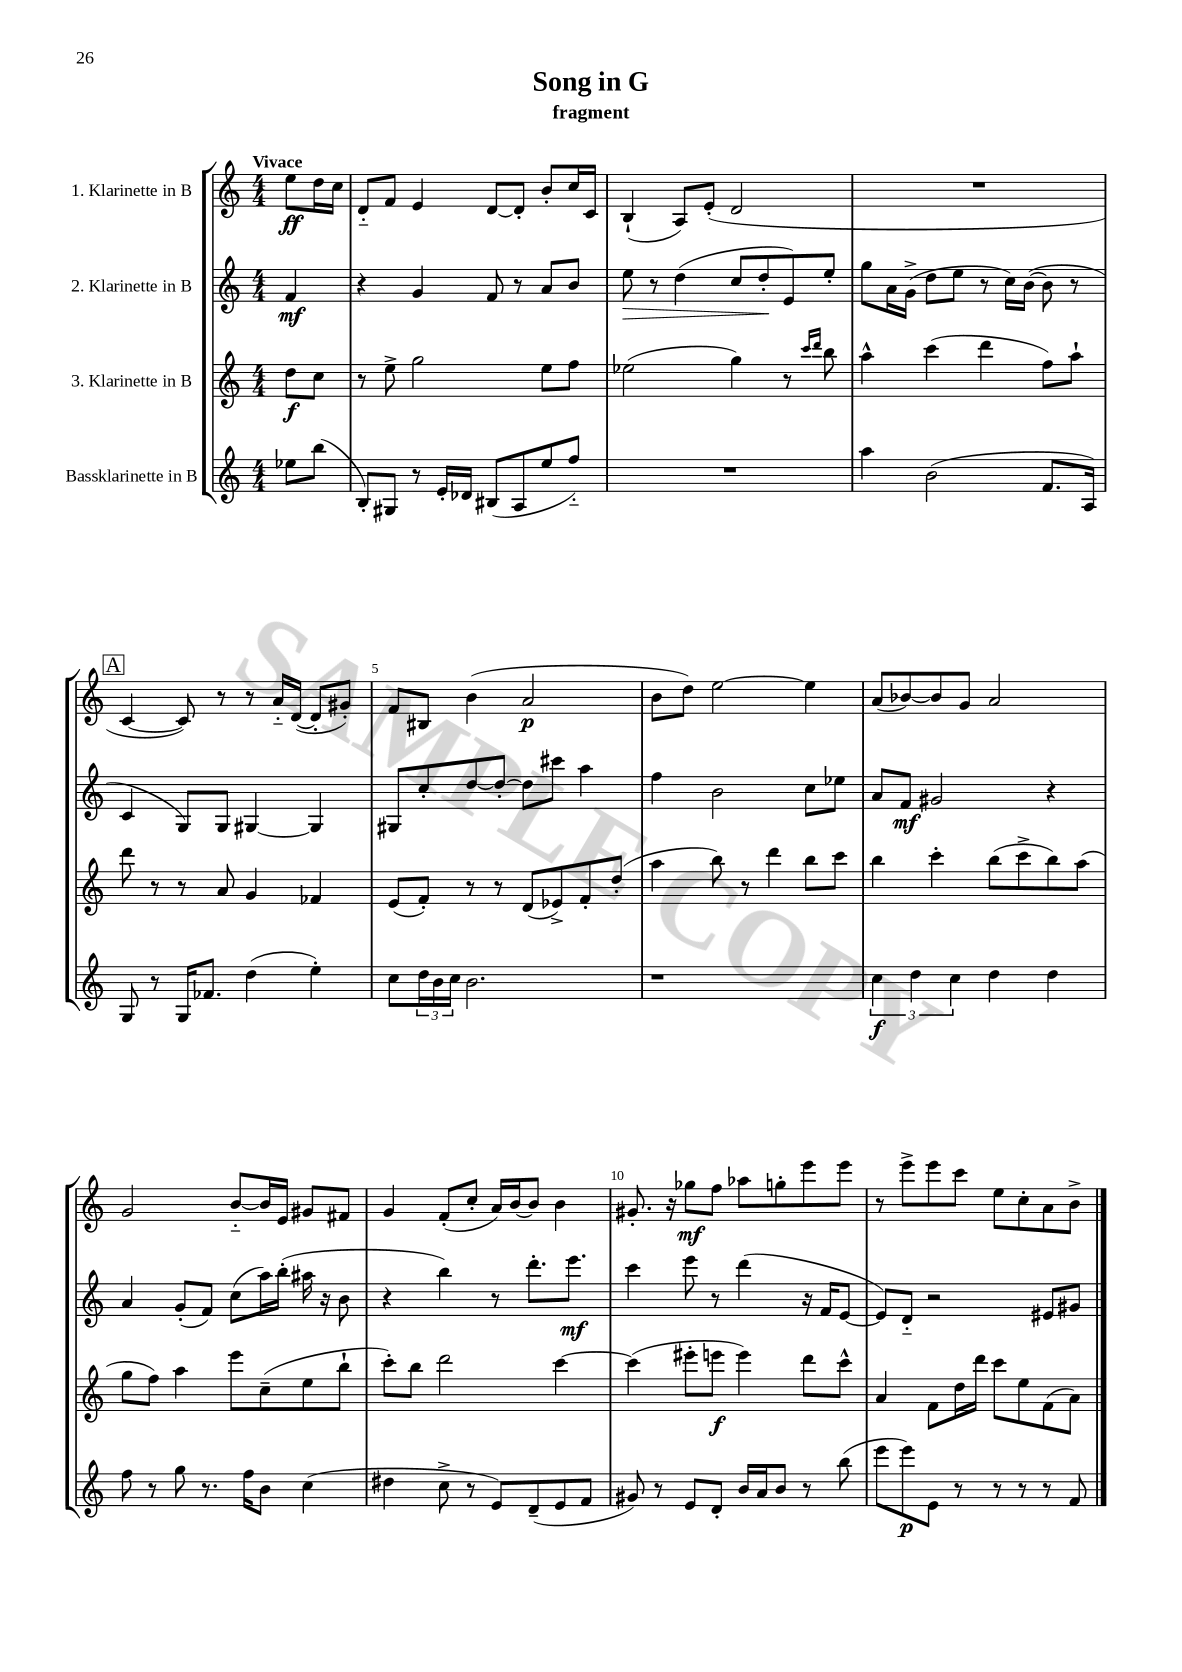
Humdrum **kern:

**kern	**kern	**kern	**kern
*staff4	*staff3	*staff2	*staff1
*clefG2	*clefG2	*clefG2	*clefG2
*k[]	*k[]	*k[]	*k[]
*M4/4	*M4/4	*M4/4	*M4/4
8ee-	8dd	4f	8ee
(8bb	8cc	.	16dd
.	.	.	16cc
=	=	=	=
8B')	8r	4r	8d'~
8G#	8ee^	.	8f
8r	2gg	4g	4e
16e'	.	.	.
16d-	.	.	.
(8B#	.	8f	[8d
8A	.	8r	8d']
8ee	8ee	8a	8b'
8ff'~)	8ff	8b	16cc
.	.	.	16c
=	=	=	=
1r	(2ee-	8ee	(4B`
.	.	8r	.
.	.	(4dd	8A)
.	.	.	(8e'
.	4gg)	8cc	2d
.	.	8dd'	.
.	8r	8e)	.
.	16qqccc	.	.
.	16qqddd	.	.
.	8bb	8ee'	.
=	=	=	=
4aa	4aa^^	8gg	1r
.	.	16a	.
.	.	(16g^	.
(2b	(4ccc	8dd	.
.	.	8ee	.
.	4ddd	8r	.
.	.	16cc)	.
.	.	([16b	.
8.f	8ff)	8b]	.
.	8aa`	8r	.
16A)	.	.	.
=	=	=	=
8G	8ddd	4c	[4c
8r	8r	.	.
16G	8r	8G)	8c])
8.f-	.	.	.
.	8a	8G	8r
(4dd	4g	[4G#	8r
.	.	.	16a'~
.	.	.	([16d
4ee')	4f-	4G#]	8d']
.	.	.	8g#')
=	=	=	=
8cc	(8e	8G#	8f
24dd	8f')	8cc'	8B#
24b	.	.	.
24cc	.	.	.
2.b	8r	[8dd	(4b
.	8r	8dd'_	.
.	(8d	8dd]	2a
.	8e-^)	8ccc#	.
.	8f'	4aa	.
.	(8dd'	.	.
=	=	=	=
1r	4aa	4ff	8b
.	.	.	8dd)
.	8bb)	2b	[2ee
.	8r	.	.
.	4ddd	.	.
.	8bb	8cc	4ee]
.	8ccc	8ee-	.
=	=	=	=
6cc	4bb	8a	(8a
.	.	8f	[8b-)
6dd	.	.	.
.	4ccc'	2g#	8b-]
6cc	.	.	.
.	.	.	8g
4dd	(8bb	.	2a
.	8ccc^	.	.
4dd	8bb)	4r	.
.	(8aa	.	.
=	=	=	=
8ff	8gg	4a	2g
8r	8ff)	.	.
8gg	4aa	(8g'	.
8.r	.	8f)	.
.	8eee	(8cc	[8b'~
16ff	.	.	.
8b	(8cc~	16aa)	16b]
.	.	(16bb'	16e
(4cc	8ee	16aa#	8g#
.	.	16r	.
.	8bb`	8b	8f#
=	=	=	=
4dd#	8ccc')	4r	4g
.	8bb	.	.
8cc^	2ddd	4bb)	(8f'
8r	.	.	8cc'
8e)	.	8r	16a)
.	.	.	[16b
(8d~	.	8.ddd'	8b]
8e	[4ccc	.	4b
.	.	8.eee	.
8f	.	.	.
=	=	=	=
8g#)	(4ccc]	4ccc	8.g#'
8r	.	.	.
.	.	.	16r
8e	8eee#'	8eee	8gg-
8d'	8eee	8r	8ff
16b	4eee)	(4ddd	8aa-
16a	.	.	.
8b	.	.	8gg'
8r	8ddd	16r	8eee
.	.	16f	.
(8bb	8ccc^^	[8e	8eee
=	=	=	=
8eee	4a	8e])	8r
8eee)	.	8d'~	8eee^
8e	8f	2r	8eee
8r	16dd	.	8ccc
.	16ddd	.	.
8r	8ccc	.	8ee
8r	8ee	.	8cc'
8r	(8f	8e#	8a
8f	8a)	8g#	8b^
==	==	==	==
*-	*-	*-	*-
